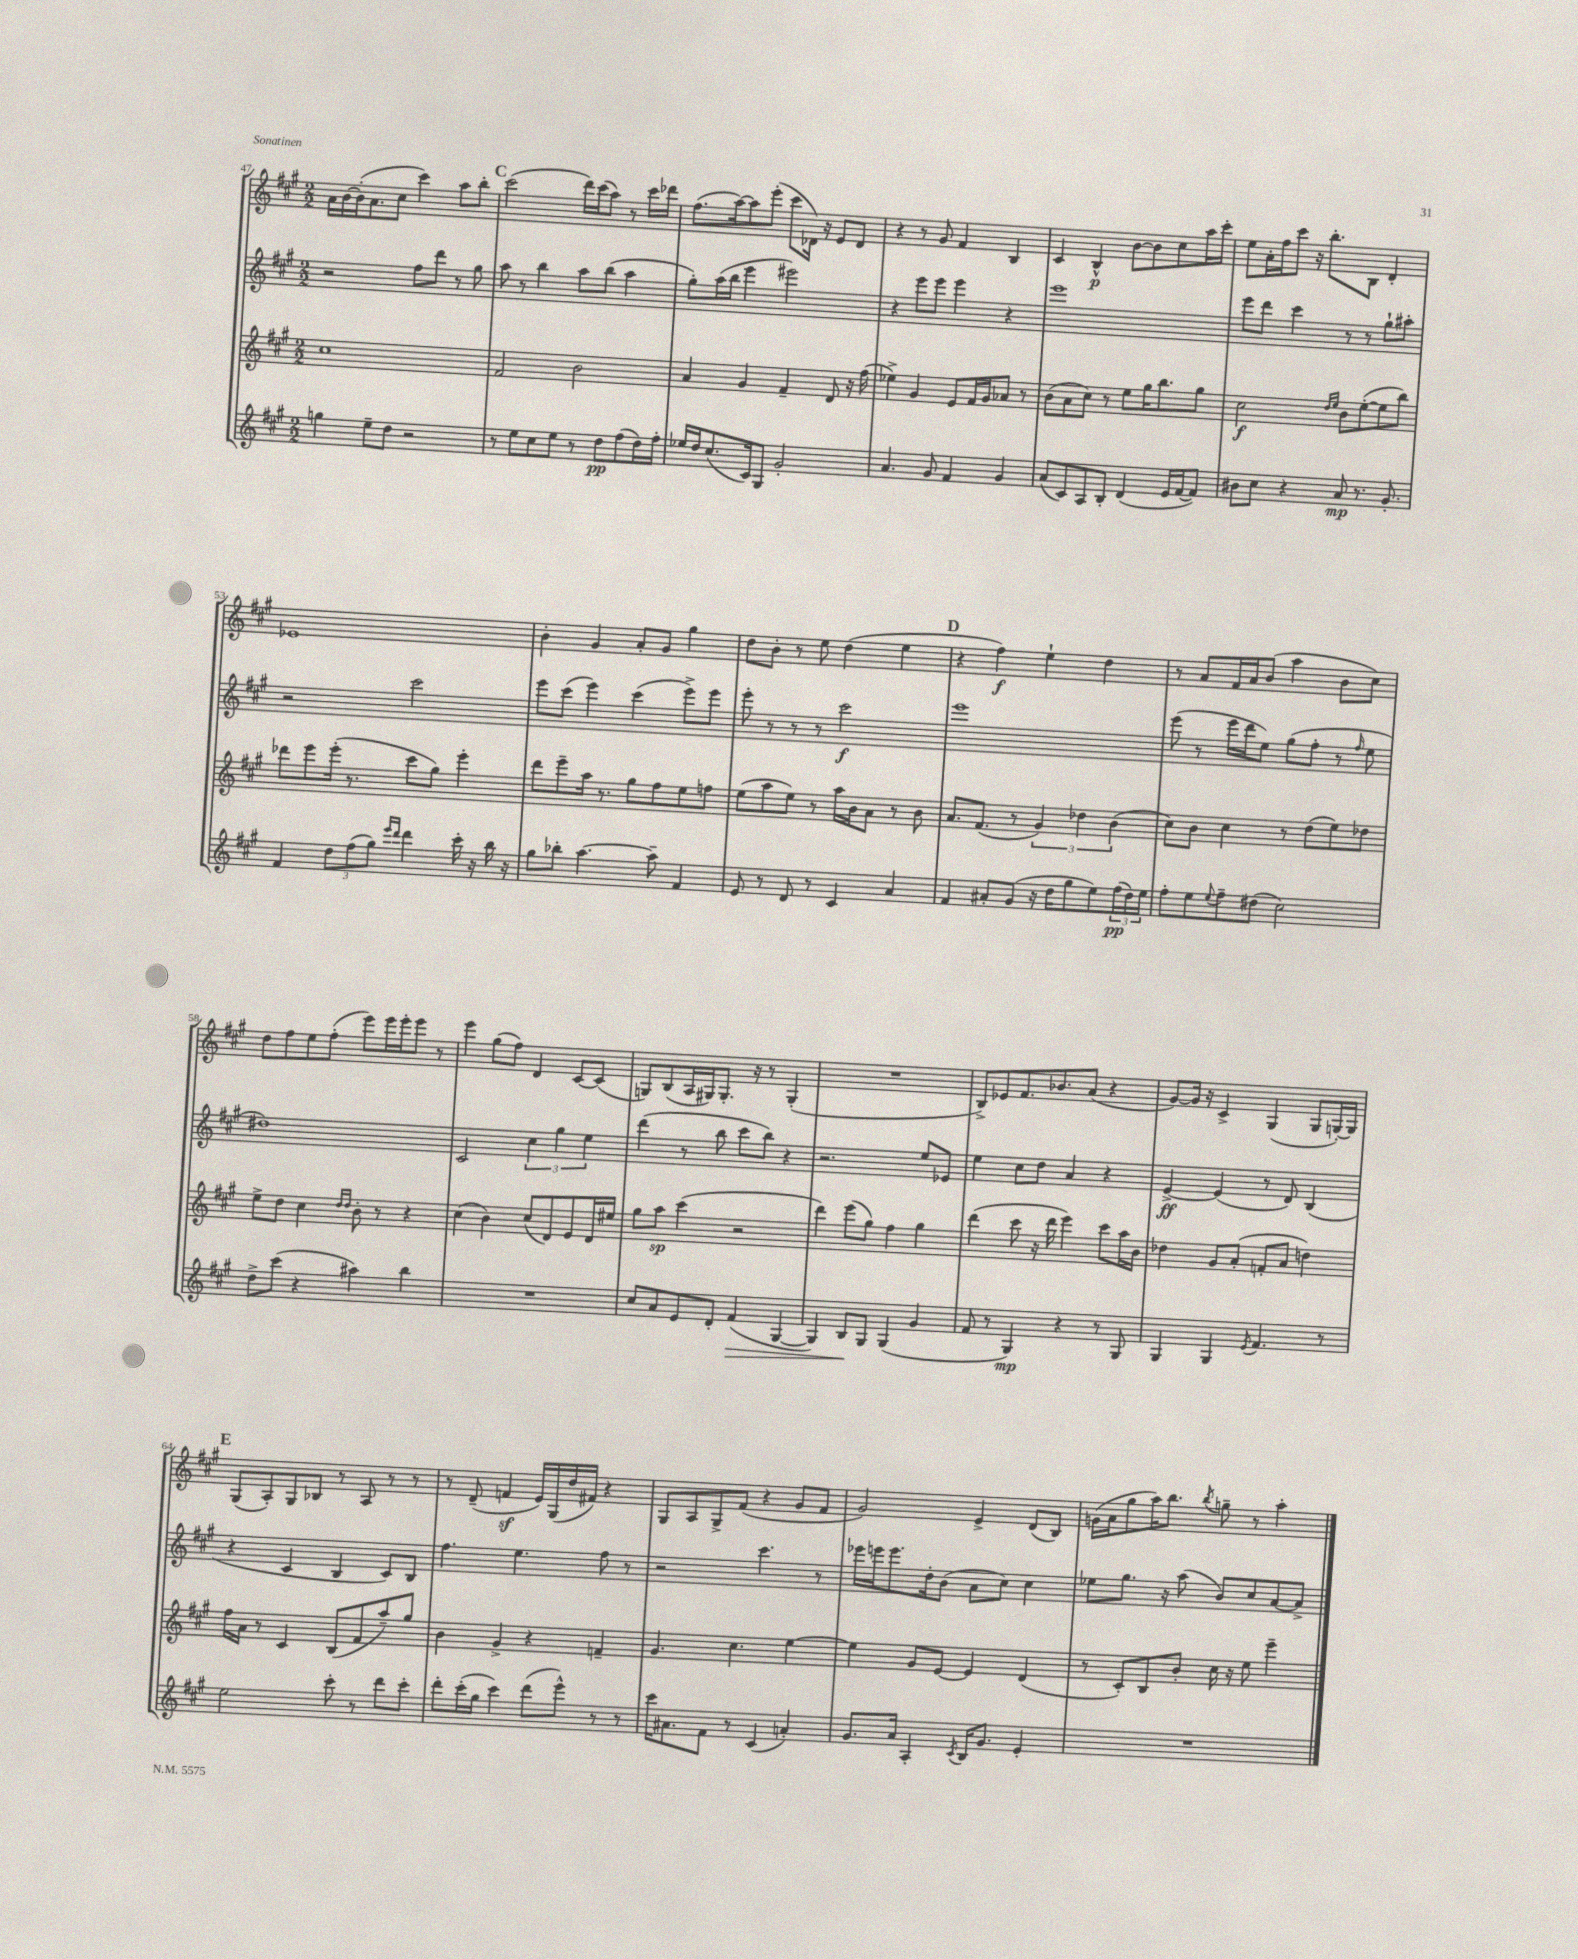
<<
\new StaffGroup <<
\new Staff = "s0" {
    \clef treble \key a \major \numericTimeSignature \time 2/2
    a'16 b'16~ b'16-.( a'8. cis''8 cis'''4) a''8 b''8-. |
    \mark \markup { \bold "C" } cis'''2( d'''16) cis'''16( a''8) r8 cis'''16 des'''16 |
    fis''8.( a''16~) a''8 e'''8-.( cis'''8 des'16) r16 e'8 des'8 |
    r4 r8 gis'8 fis'4 b4 |
    cis'4 b4-^\p b'8~ b'8 cis''8 a''16 cis'''16-. |
    e''8 a'16-. fis''16 cis'''8 r16 b''8.-. b8 d'4-. |
    ees'1 |
    b'4-. gis'4 a'8-. gis'8 gis''4 |
    d''8 b'8-. r8 e''8 d''4( e''4 |
    \mark \markup { \bold "D" } r4 fis''4\f) e''4-! d''4 |
    r8 a'8 fis'16 a'16 b'8( a''4 b'8 cis''8) |
    d''8 fis''8 e''8 fis''8-.( e'''8) e'''16 e'''16-. e'''8 r8 |
    e'''4 gis''8( fis''8) d'4 cis'8~ cis'8( |
    g8) b8( a16 gis16) gis8.-. r16 r8 gis4-.( |
    R1 |
    b8->) ees'8 fis'8. bes'8. a'8( r4 |
    gis'8~) gis'16 r16 cis'4-> gis4( gis8 g16~-.) g16 |
    \mark \markup { \bold "E" } gis8( a8-.) gis8 bes8 r8 a8 r8 r8 |
    r8 d'8--( f'4\sf e'16) gis16( d''16 fis'16) r4 |
    gis8 a8 gis8-> fis'8( r4 gis'8 fis'8 |
    gis'2) e'4-> d'8( b8) |
    g'16( a'16 gis''8 a''16) b''8. \acciaccatura { b''8 } g''8-- r8 a''4-. \bar "|." |
}
\new Staff = "s1" {
    \clef treble \key a \major \numericTimeSignature \time 2/2
    r2 fis''8 d'''8 r8 gis''8 |
    \mark \markup { \bold "C" } a''8 r8 b''4 a''8 b''8( a''4 |
    gis''8-.) a''16( b''16 e'''4 eis'''2) |
    r4 e'''8 e'''8 e'''4 r4 |
    e'''1 |
    e'''8 d'''8 cis'''4 r8 r8 gis''8-! ais''8-. |
    r2 cis'''2 |
    e'''8 cis'''8( e'''4) cis'''4( e'''8->) e'''8 |
    e'''8-. r8 r8 r8 cis'''2\f |
    \mark \markup { \bold "D" } e'''1 |
    e'''8( r8 e'''16 d'''16 e''8) gis''8( fis''8-. r8 \grace { fis''16 } e''8 |
    dis''1) |
    cis'2 \tuplet 3/2 { cis''4 gis''4 e''4 } |
    d'''4( r8 b''8 cis'''8 b''8) r4 |
    r2. e''8 ees'8 |
    e''4 cis''8 d''8 a'4 r4 |
    e'4~->\ff e'4( r8 d'8) b4( |
    \mark \markup { \bold "E" } r4 cis'4 b4 cis'8) b8 |
    fis''4. e''4. fis''8 r8 |
    r2 cis'''4. r8 |
    ees'''16 e'''16 e'''8. d''16-. b'8( a'8 cis''8) cis''4 |
    ees''8 gis''8. r16 a''8( b'8) cis''8 a'8~ a'8-> \bar "|." |
}
\new Staff = "s2" {
    \clef treble \key a \major \numericTimeSignature \time 2/2
    cis''1 |
    \mark \markup { \bold "C" } fis'2 b'2 |
    a'4 gis'4 fis'4-- d'8 r16 fis''16( |
    ees''4->) gis'4 e'8 fis'16 gis'16 aes'8 r8 |
    b'8( a'8 cis''8) r8 e''8 gis''16 b''8. gis''8 |
    cis''2\f \grace { d''16 e''16 } b'8 e''8~-.( e''8 b''8) |
    des'''8 e'''8 e'''16-.( r8. cis'''8 gis''8) e'''4-. |
    d'''8 e'''8-- a''16 r8. gis''8 fis''8 e''8 f''8 |
    e''8( a''8 e''8) r8 a''16 b'16 a'8 r8 b'8 |
    \mark \markup { \bold "D" } a'8. fis'8.( r8 \tuplet 3/2 { gis'4) des''4 b'4( } |
    cis''8) b'8 cis''4 r8 d''8( e''8) des''8 |
    e''8-> d''8 cis''4 \grace { d''16 d''16 } b'8-. r8 r4 |
    cis''4( b'4) cis''8( d'8) e'8 d'16 eis''16 |
    gis''8 a''8\sp cis'''4( r2 |
    d'''4) e'''8( gis''8) fis''4 gis''4 |
    d'''4( cis'''8 r16 d'''16 e'''4) cis'''8 a''16 b'16 |
    des''4 gis'8 a'8-.( f'8-. a'8 d''4) |
    \mark \markup { \bold "E" } fis''16 a'16 r8 cis'4 b8( fis'8 a''8--) gis''8 |
    b'4 gis'4-> r4 f'4-- |
    gis'4. cis''4. e''4~ |
    e''4 gis'8 e'8~ e'4 d'4( |
    r8 cis'8-.) b8 b'8-. cis''16 r16 e''8 e'''4-- \bar "|." |
}
\new Staff = "s3" {
    \clef treble \key a \major \numericTimeSignature \time 2/2
    g''4 e''8-- d''8 r2 |
    \mark \markup { \bold "C" } r8 e''8 cis''8 e''8 r8 d''8\pp fis''8( d''16) fis''16-. |
    ees''16 d''16 cis''8.( cis'16) gis8 gis'2-. |
    a'4. gis'8 fis'4 gis'4 |
    a'8( cis'8) a8 b8-. d'4( e'16 fis'16~ fis'8) |
    bis'8 cis''8 r4 a'8\mp r8. gis'8.-. |
    fis'4 \tuplet 3/2 { d''8 fis''8( gis''8) } \grace { e'''16 d'''16 } d'''4 cis'''16-. r16 b''16 r16 |
    gis''8 bes''8-. a''4.~ a''8-- fis'4 |
    e'8 r8 d'8 r8 cis'4 a'4 |
    \mark \markup { \bold "D" } fis'4 ais'8-. gis'8( r16 d''16 gis''8 e''8) \tuplet 3/2 { fis''16\pp( d''16) e''16 } |
    fis''8-. e''8 \appoggiatura { e''8 } fis''8-- dis''8( cis''2) |
    d''8-> cis'''8( r4 ais''4) b''4 |
    R1 |
    cis''8 a'8 e'8 d'8-. fis'4\>( gis4~ |
    gis4) b8\! gis8 gis4( gis'4 |
    fis'8 r8 gis4\mp) r4 r8 gis8 |
    gis4 gis4 \acciaccatura { e'8 } fis'4. r8 |
    \mark \markup { \bold "E" } e''2 cis'''8-. r8 d'''8 cis'''8-. |
    d'''8-. cis'''16-.( gis''16 cis'''4) d'''8( e'''8-^) r8 r8 |
    cis'''16 ais'8. fis'8 r8 cis'4( a'4-.) |
    gis'8. a'16 a4-. \acciaccatura { cis'8 } b16 gis'8. e'4-. |
    R1 \bar "|." |
}
>>
>>
\layout { \context { \Score currentBarNumber = #47 } }
